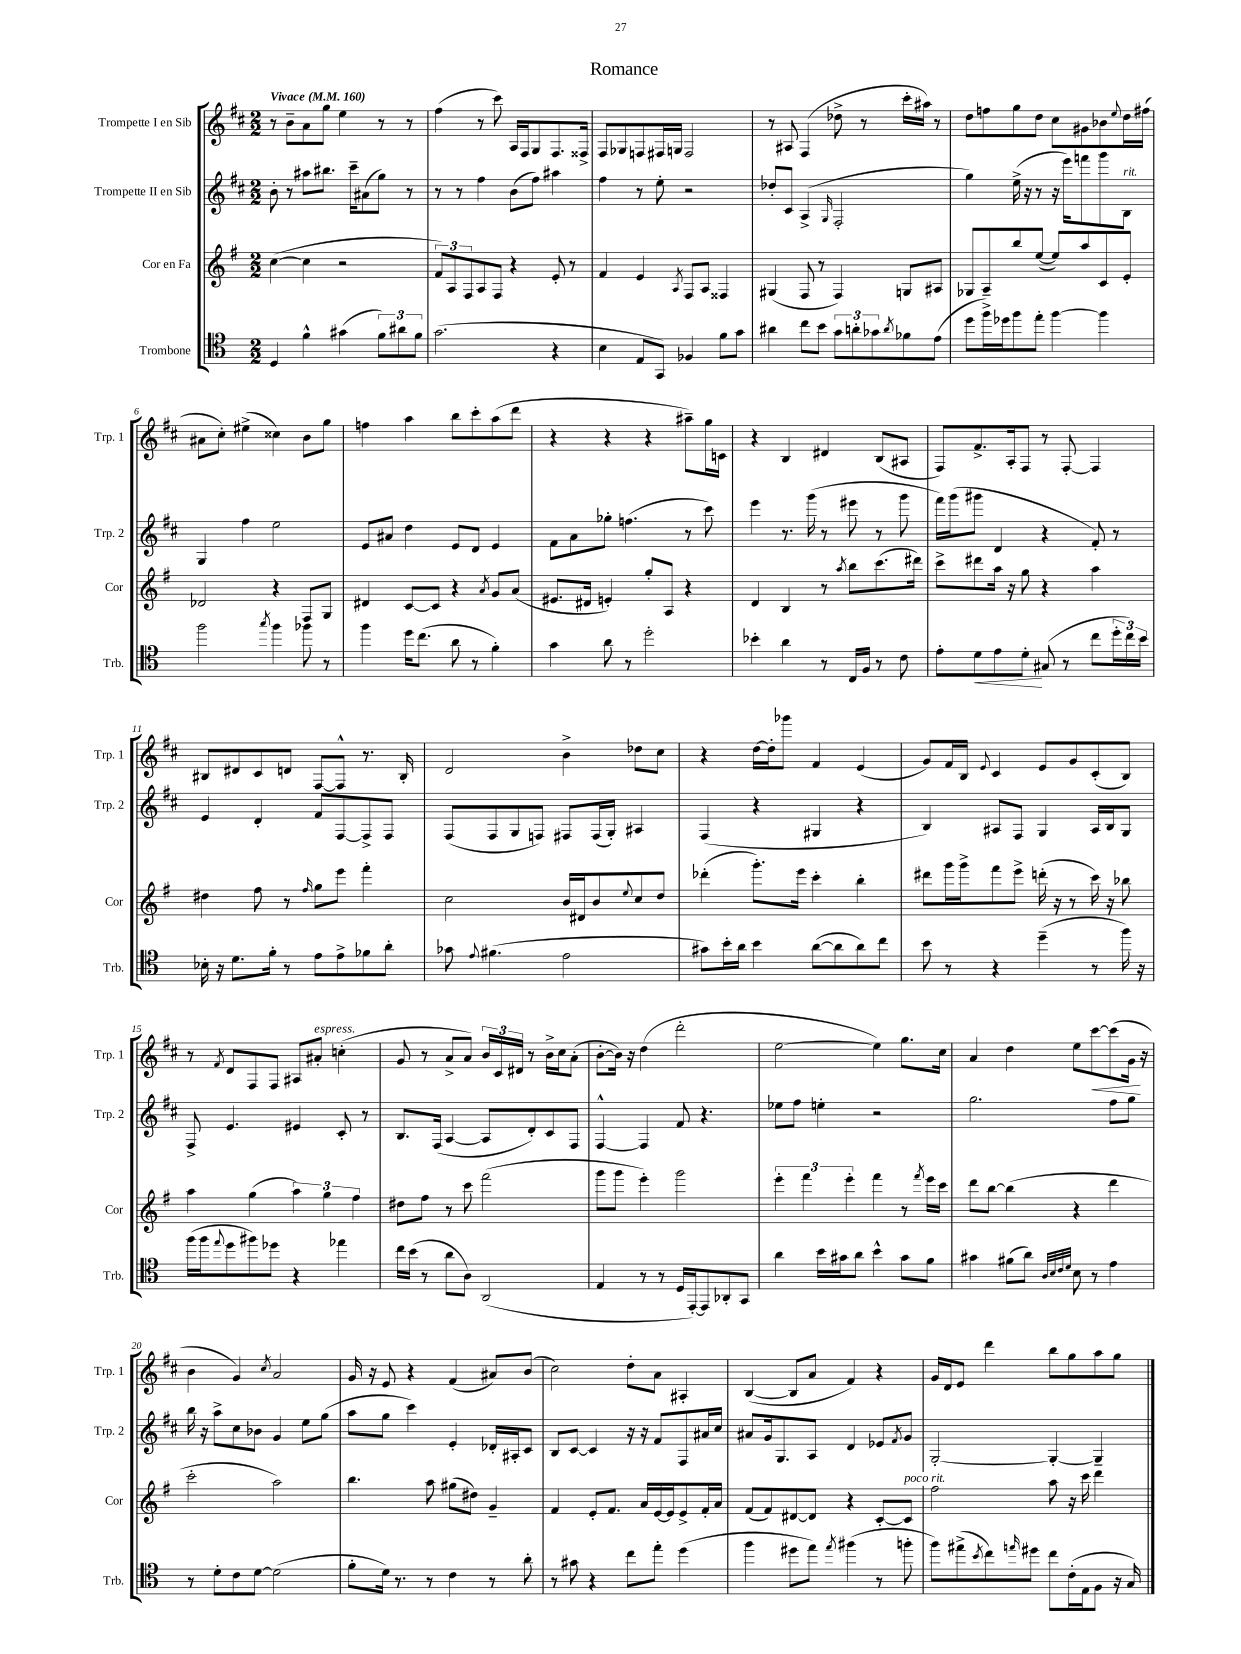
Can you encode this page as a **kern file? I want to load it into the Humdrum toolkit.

**kern	**kern	**kern	**kern
*staff4	*staff3	*staff2	*staff1
*clefC4	*clefG2	*clefG2	*clefG2
*k[]	*k[f#]	*k[f#c#]	*k[f#c#]
*M2/2	*M2/2	*M2/2	*M2/2
*MM160	*MM160	*MM160	*MM160
4D/	([4cc\	8b'\	8r
.	.	8r	8b~\L
4f^^\	4cc\]	8aa#\L	8a\
.	.	8.bb#\J	8gg\J
(4g#\	2r	.	4ee\
.	.	16ccc#~\LK	.
.	.	(8a#\	.
12f\L)	.	8gg\J)	8r
12a#\	.	.	.
.	.	8r	8r
12f\J	.	.	.
=	=	=	=
(2.g\	12f#/L)	8r	(4ff#\
.	12A/	.	.
.	.	8r	.
.	12F#/	.	.
.	8A/	4ff#\	8r
.	8F#/J	.	8ccc#\)
.	4r	(8b\L	16A/LL
.	.	.	16F#/J
.	.	8ff#\J)	8G/
4r	8e'/	4aa#\	8.F#/
.	8r	.	.
.	.	.	16F##^/Jk
=	=	=	=
4B\	4f#/	4ff#\	8F#/L
.	.	.	8G-/
8E/L	4e/	8r	8F/
8GG/J)	.	8ee'\	16F#/L
.	.	.	16G/JJ
.	8qA/	.	.
4F-/	8F#/L	2r	2F#/
.	8A/J	.	.
8f\L	4F##/	.	.
8g\J	.	.	.
=	=	=	=
4a#\	(4G#/	8dd-'/L	8r
.	.	8c#/J	8A#/
8cc\L	8F#/	(4A^/	(4F#/
8b\J	8r	.	.
.	.	16qqG/	.
12g\L	4F#/)	2F#'/	8dd-^\
12a'\	.	.	.
.	.	.	8r
12g-\	.	.	.
8qa/	.	.	.
8f-\	8G/L	.	16ccc#'\LL
.	.	.	16aa#\JJ)
(8e\J	8A#/J	.	8r
=	=	=	=
8dd\L	8G-/L	4gg\)	8dd\L
16ff^\L)	8A~/	.	8ff\
16dd-\J	.	.	.
8ff\	8bb/	(16ee^\	8gg\
.	.	16r	.
8ee'\J	([8ee/J	8r	8dd\J
[4ff\	8ee/]L)	16r	8cc#\L
.	.	16eee\LK)	.
.	8aa/	8fff\	8g#\
4ff\]	8c/	8ggg\	8b-\
.	.	.	8qqee/
.	8e'/J	8B\J	16dd\L
.	.	.	(16ff#\JJ
=	=	=	=
2ff\	2d-/	4G/	8a#\L
.	.	.	8cc#'\J)
.	.	4ff#\	(4ee#^\
8qgg/	.	.	.
4ff\	4r	2ee\	4cc##\)
8ff-\	8F#/L	.	8b\L
8r	8G/J	.	8gg\J
=	=	=	=
4ff\	4d#/	8e/L	4ff\
.	.	8a#/J	.
16dd\LK	[8c/L	4dd\	4aa\
(8.cc\J	.	.	.
.	8c/]J	.	.
8a\	4r	8e/L	8bb\L
8r	.	8d/J	8ccc#'\
.	8qa/	.	.
4f'\)	8g/L	4e/	(8aa\
.	(8a/J	.	8ddd\J
=	=	=	=
4g\	8.e#/L	8f#\L	4r
.	.	8a\	.
.	16d#/Jk	.	.
8a\	4e'/)	8gg-'\J	4r
8r	.	(4.ff\	.
2dd'\	8gg'/L	.	4r
.	8A/J	.	.
.	4r	8r	8aa#~\L)
.	.	8ccc#\)	16gg\L
.	.	.	16c\JJ
=	=	=	=
4b-'\	4d/	4eee\	4r
4a\	4B/	8.r	4B/
.	.	(16ggg\	.
8r	8r	8r	4d#/
.	8qaa/	.	.
16C/LL	8bb\L	8eee#\	.
16F/JJ	.	.	.
8r	(8.ccc\	8r	(8B/L
8c\	.	8ggg\	8A#/J
.	16ddd#\Jk)	.	.
=	=	=	=
8e'\L	8ccc^\L	16fff#\LL)	8F#/L)
.	.	(16ggg\J	.
8d\	8ddd#\	8ggg#\J	8.f#^/
8e\	16aa\Jk	4d/	.
.	16r	.	16A'/k
8d'\J	8gg\	.	8F#/J
(8G#/	4r	4r	8r
8r	.	.	[8F#'/
8cc\L	4aa\	8f#'/)	4F#/]
24dd'\L	.	8r	.
24cc\)	.	.	.
24b\JJ	.	.	.
=	=	=	=
16B-'\	4dd#\	4e/	8B#/L
16r	.	.	.
8.d\L	.	.	8d#/
.	8ff#\	4d'/	8c#/
16f'\Jk	.	.	.
8r	8r	.	8d/J
.	16qqff#/	.	.
8e\L	8gg\L	8f#/L	[8F#/L
8e^\	8eee\J	[8F#/	8F#^^/]J
8f-\	4fff#'\	8F#^/]	8.r
8a'\J	.	8F#/J	.
.	.	.	16B#'/
=	=	=	=
8g-\	2cc\	(8F#/L	2d/
8qqe/	.	.	.
(4.f#\	.	8F#/	.
.	.	8G/	.
.	.	8F/J)	.
2e\	16b/LL	8F#/L	4b^\
.	16d#/J	.	.
.	8b/	(16F#/L	.
.	.	16G'/JJ)	.
.	8qqee/	.	.
.	8cc/	4A#/	8dd-\L
.	8dd/J	.	8cc#\J
=	=	=	=
8g#\L)	(4ddd-'\	(4F#/	4r
16b'\L	.	.	.
16a\JJ	.	.	.
4b\	8.ggg'\L)	4r	[16dd\LL
.	.	.	16dd'\]J
.	.	.	8ggg-\J
.	16eee\Jk	.	.
([8a\L	4ccc'\	4G#/	4f#/
8a\]	.	.	.
8a\)	4bb'\	4r	(4e/
8cc\J	.	.	.
=	=	=	=
8b\	8ddd#\L	4B/)	8g/L)
8r	16ggg\L	.	16f#/L
.	16ggg^\J	.	16B/JJ
.	.	.	8qqe/
4r	8fff#\	8A#/L	4c#/
.	8eee^\J	8F#/J	.
(4dd~\	(16ddd'\	4G/	8e/L
.	16r	.	.
.	8r	.	8g/
8r	16ccc\)	16A#/LL	(8c#'/
.	16r	16B/J	.
16ff\)	8bb-\	8G/J	8B/J)
16r	.	.	.
=	=	=	=
(16ff\LL	4aa\	8F#^/	8r
16ff\J	.	.	.
8qqee/	.	.	8qf#/
8dd\	.	4.e/	8d/L
8ff#\)	(4gg\	.	8F#/
8dd-\J	.	.	8F#/J
4r	6aa\)	4e#/	8A#/L
.	.	.	8a#'/J
.	6gg\	.	.
4ee-\	.	8c#'/	(4cc'\
.	6ff#\	.	.
.	.	8r	.
=	=	=	=
16cc\LL	8dd#\L	8.B/L	8g/
(16b\JJ	.	.	.
8r	8ff#\J	.	8r
.	.	(16F#/Jk	.
8a\L	8r	[4A/	8a^/L
8A\J)	8ccc\	.	8a/J)
(2AA/	(2fff#\	8A/]L	24b/LL
.	.	.	24c#/
.	.	.	24d#/JJ
.	.	8d'/)	8r
.	.	8c#/	16b^\LL
.	.	.	16cc#\J
.	.	8F#/J	(8a'\J
=	=	=	=
4E/	8ggg\L	[4F#^^/	[8b'\L
.	8ggg\J	.	16b\]Jk)
.	.	.	16r
8r	4eee'\)	4F#/]	(4dd\
8r	.	.	.
16D/LL	2ggg\	8f#/	2ddd'\
[16EE'/J)	.	.	.
8EE/]	.	4.r	.
8AA-'/	.	.	.
8GG/J	.	.	.
=	=	=	=
4a\	6eee'\	8ee-\L	[2ee\
.	.	8ff#\J	.
.	6fff#\	.	.
16b\LL	.	4ee'\	.
16g#\J	.	.	.
.	6eee'\	.	.
8a\J	.	.	.
4b^^\	4fff#\	2r	4ee\])
8g#\L	8r	.	8.gg\L
.	8qfff#/	.	.
8f\J	16eee\LL	.	.
.	16ccc\JJ	.	16cc#\Jk
=	=	=	=
4g#\	8ddd\L	2.gg\	4a/
.	[8bb\J	.	.
(8f#\L	(4bb\]	.	4dd\
8a\J)	.	.	.
32qqA/LLL	.	.	.
32qqB/	.	.	.
32qqc/	.	.	.
32qqd/JJJ	.	.	.
8B\	4r	.	8ee\L
8r	.	.	[8ccc#\
4e\	4ddd\	8ff#\L	(8ccc#\]
.	.	8gg\J	16g\Jk
.	.	.	16r
=	=	=	=
8r	2ccc'\	16bb\	4b\
.	.	16r	.
8d'\L	.	8aa^\L	.
8c\	.	8cc#\	4g/)
[8d\J	.	8b-\J	.
.	.	.	8qcc#/
(2d\]	2aa\)	4g/	2a/
.	.	8ee\L	.
.	.	(8gg\J	.
=	=	=	=
8f'\L	4.bb\	8aa\L	16g/
.	.	.	16r
16d\Jk)	.	8gg\J	8e/
8.r	.	.	.
.	.	4ccc#\)	4r
8r	8aa\	.	.
4c\	(8gg#\L	4e'/	(4f#/
.	8dd#\J)	.	.
8r	4g~/	16d-'/LL	8a#/L)
.	.	16A#'/J	.
8a'\	.	8c#/J	(8b/J
=	=	=	=
8r	4f#/	8B/L	2cc#\)
8g#\	.	[8c#/J	.
4r	8e'/L	4c#/]	.
.	8.f#/J	.	.
8cc\L	.	16r	8dd'\L
.	16a/LL	16r	.
8ee'\J	[16e/	8f#/L	8a\J
.	16e/]J	.	.
(4dd\	8e^/	8F#/	4A#'/
.	16f#'/L	16a#/L	.
.	16a/JJ	16cc#/JJ	.
=	=	=	=
4ff\	(8f#/L	8a#/L	([4B/
.	8f#/)	16g/k	.
.	.	8.G/	.
8dd#\L	[8d#/	.	8B/]L
8ee\J)	8d#/]J	8A/J	8a/J
8qee/	.	.	.
(4ff#\	4r	4d/	4f#/)
8r	[8c'/L	8e-/L	4r
.	.	8qf#/	.
8ff'\	8c/]J	8g/J	.
=	=	=	=
8ff\L)	2ff#\	[2G'/	16g/LL
.	.	.	16d/J
(8ee#^\	.	.	8e/J
8qb/	.	.	.
8cc\)	.	.	4ddd\
16qqee/	.	.	.
8dd#\J	.	.	.
8cc\L	8aa\	4G'/_	8bb\L
(16c'\L	16r	.	8gg\
16E\J	16ccc\	.	.
8F\J	4ddd\	4G~/]	8aa\
16r	.	.	8gg\J
16G/)	.	.	.
==	==	==	==
*-	*-	*-	*-
